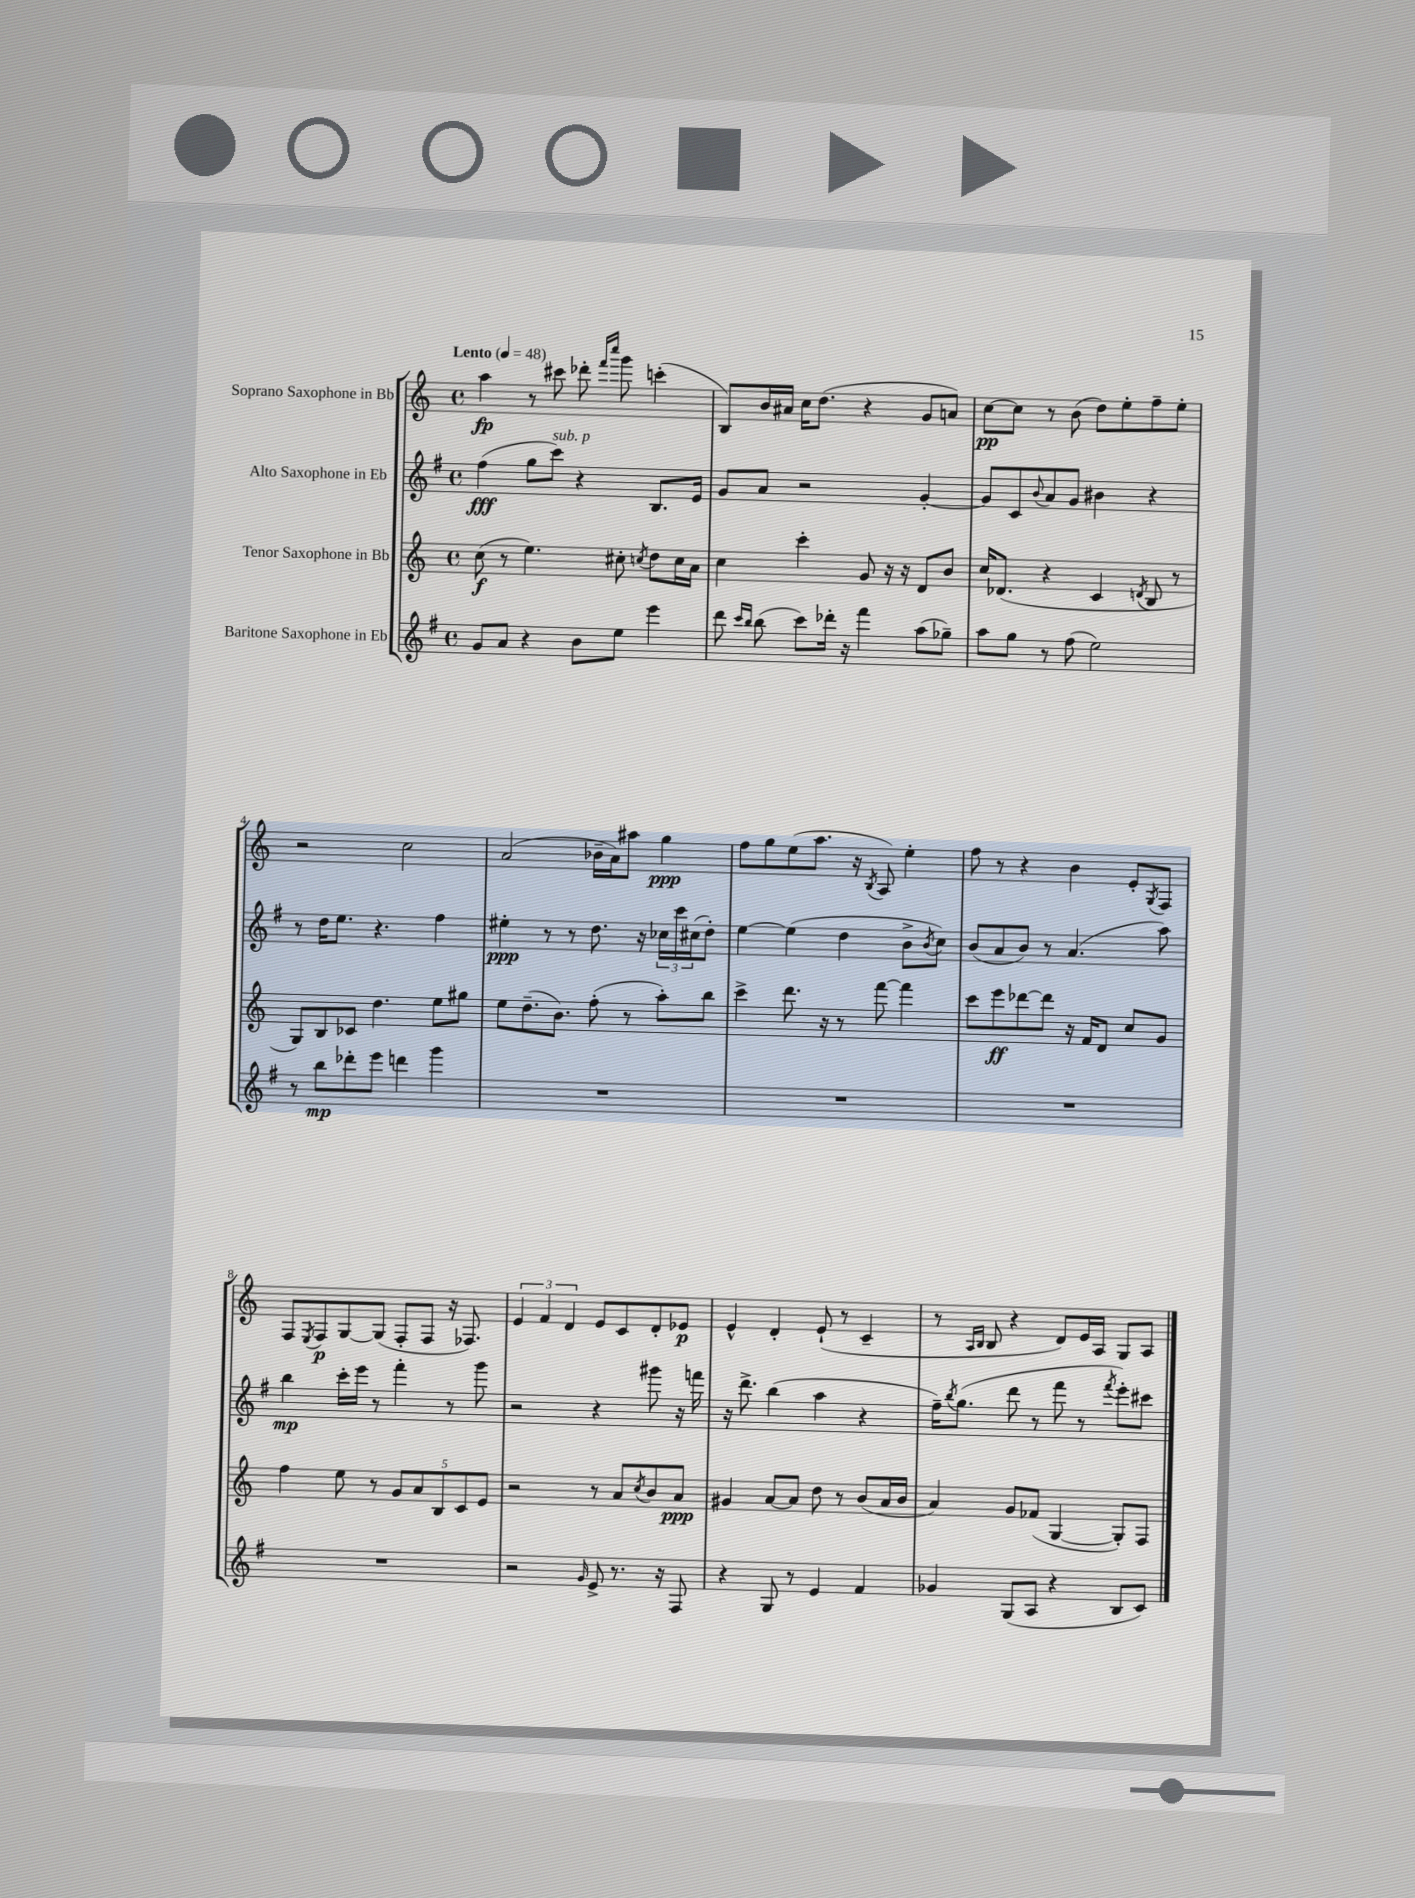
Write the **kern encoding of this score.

**kern	**dynam	**kern	**dynam	**kern	**dynam	**kern	**dynam
*part4	*part4	*part3	*part3	*part2	*part2	*part1	*part1
*staff4	*staff4	*staff3	*staff3	*staff2	*staff2	*staff1	*staff1
*I"Baritone Saxophone in Eb	*	*I"Tenor Saxophone in Bb	*	*I"Alto Saxophone in Eb	*	*I"Soprano Saxophone in Bb	*
*clefG2	*	*clefG2	*	*clefG2	*	*clefG2	*
*k[f#]	*	*k[]	*	*k[f#]	*	*k[]	*
*M4/4	*	*M4/4	*	*M4/4	*	*M4/4	*
*met(c)	*	*met(c)	*	*met(c)	*	*met(c)	*
*MM48	*	*MM48	*	*MM48	*	*MM48	*
=1	=1	=1	=1	=1	=1	=1	=1
!	!	!	!	!	!	!LO:TX:a:B:t=Lento	!
8g/L	.	(8cc\	f	(4ff#\	fff	4aa\	fp
8a/J	.	8r	.	.	.	.	.
4r	.	4.ee\)	.	8gg\L	.	8r	.
!	!	!	!	!LO:TX:a:i:t=sub. p	!	!	!
.	.	.	.	8ccc\J)	.	8ccc#X\	.
8b\L	.	.	.	4r	.	8ddd-X'\	.
.	.	.	.	.	.	16qqfff/LL	.
.	.	.	.	.	.	16qqcccc/JJ	.
8ee\J	.	8cc#X'\	.	.	.	8ggg\	.
.	.	8qccn/	.	.	.	.	.
4eee\	.	8dd\L	.	8.B/L	.	(4cccn'\	.
.	.	16cc\L	.	.	.	.	.
.	.	16a\JJ	.	16e/Jk	.	.	.
=2	=2	=2	=2	=2	=2	=2	=2
8ddd\	.	4cc\	.	8g/L	.	8B/L)	.
16qqccc/LL	.	.	.	.	.	.	.
16qqbb/JJ	.	.	.	.	.	.	.
(8bb\	.	.	.	8a/J	.	16b/L	.
.	.	.	.	.	.	16a#X/JJ	.
8ccc\L)	.	4ccc'\	.	2r	.	16cc\KL	.
.	.	.	.	.	.	(8.dd\J	.
16ddd-X'\Jk	.	.	.	.	.	.	.
16r	.	.	.	.	.	.	.
4fff#\	.	8g/	.	.	.	4r	.
.	.	16r	.	.	.	.	.
.	.	16r	.	.	.	.	.
(8aa\L	.	8d/L	.	[4g'/	.	8g/L	.
8gg-X~\J)	.	8b/J	.	.	.	8an/J)	.
=3	=3	=3	=3	=3	=3	=3	=3
8aa\L	.	16cc/KL	.	8g/L]	.	[8cc\L	pp
.	.	(8.d-X/J	.	.	.	.	.
8gg\J	.	.	.	8c/	.	8cc\J]	.
.	.	.	.	8qqb/	.	.	.
8r	.	4r	.	8a/	.	8r	.
(8ff#\	.	.	.	8g/J	.	(8b\	.
2ee\)	.	4c/	.	4b#X\	.	8dd\L)	.
.	.	.	.	.	.	8ee'\	.
.	.	8qdn/	.	.	.	.	.
.	.	8B/	.	4r	.	8ff~\	.
.	.	8r	.	.	.	8ee'\J	.
!!LO:LB:g=z
=4	=4	=4	=4	=4	=4	=4	=4
8r	.	8G/L)	.	8r	.	2r	.
8bb\L	mp	8B/	.	16dd\KL	.	.	.
.	.	.	.	8.ee\J	.	.	.
8ddd-X'\	.	8c-X/J	.	.	.	.	.
8eee\J	.	4.dd\	.	4.r	.	.	.
4dddn\	.	.	.	.	.	2cc\	.
4ggg\	.	8ee\L	.	4ff#\	.	.	.
.	.	8gg#X\J	.	.	.	.	.
=5	=5	=5	=5	=5	=5	=5	=5
1r	.	8ee\L	.	4ee#X'\	ppp	(2a/	.
.	.	(8.dd~\	.	.	.	.	.
.	.	.	.	8r	.	.	.
.	.	8.b\J)	.	.	.	.	.
.	.	.	.	8r	.	.	.
.	.	(8ff'\	.	8.dd\	.	16b-X~\LL	.
.	.	.	.	.	.	16a\J)	.
.	.	8r	.	.	.	8aa#X\J	.
.	.	.	.	16r	.	.	.
.	.	8aa'\L)	.	24cc-X\LL	.	4gg\	ppp
.	.	.	.	24ccc\	.	.	.
.	.	.	.	(24cc#X\J	.	.	.
.	.	8bb\J	.	8dd'\J)	.	.	.
=6	=6	=6	=6	=6	=6	=6	=6
1r	.	4ccc^\	.	[4ee\	.	8ff\L	.
.	.	.	.	.	.	8gg\	.
.	.	8.ddd\	.	(4ee\]	.	(8ee\	.
.	.	.	.	.	.	8.aa\J	.
.	.	16r	.	.	.	.	.
.	.	8r	.	4dd\	.	.	.
.	.	.	.	.	.	16r	.
.	.	.	.	.	.	8qB/	.
.	.	[8fff\	.	.	.	8A/)	.
.	.	4fff\]	.	8b^\L	.	4ee'\	.
.	.	.	.	8qb/	.	.	.
.	.	.	.	8cc\J)	.	.	.
=7	=7	=7	=7	=7	=7	=7	=7
1r	.	8ccc\L	.	(8b/L	.	8ff\	.
.	.	8eee\	ff	8a/	.	8r	.
.	.	[8ddd-X\	.	8b/J)	.	4r	.
.	.	8ddd-\J]	.	8r	.	.	.
.	.	16r	.	(4.a/	.	4b\	.
.	.	16f/KL	.	.	.	.	.
.	.	8d/J	.	.	.	.	.
.	.	8cc/L	.	.	.	8e'/L	.
.	.	.	.	.	.	8qG/	.
.	.	8g/J	.	8aa\)	.	8F/J	.
!!LO:LB:g=z
=8	=8	=8	=8	=8	=8	=8	=8
1r	.	4ff\	.	4bb\	mp	8F/L	.
.	.	.	.	.	.	8qE/	.
.	.	.	.	.	.	8F/	p
.	.	8ee\	.	16ccc'\LL	.	[8G/	.
.	.	.	.	16eee\JJ	.	.	.
.	.	8r	.	8r	.	(8G/J]	.
.	.	10g/L	.	4fff#'\	.	8F'/L	.
.	.	10a/	.	.	.	.	.
.	.	.	.	.	.	8F/J	.
.	.	10B/	.	.	.	.	.
.	.	.	.	8r	.	16r	.
.	.	10c/	.	.	.	.	.
.	.	.	.	.	.	8.F-X/)	.
.	.	.	.	8ggg\	.	.	.
.	.	10e/J	.	.	.	.	.
=9	=9	=9	=9	=9	=9	=9	=9
2r	.	2r	.	2r	.	6e/	.
.	.	.	.	.	.	6f/	.
.	.	.	.	.	.	6d/	.
16qqg/	.	.	.	.	.	.	.
8e^/	.	8r	.	4r	.	8e/L	.
8.r	.	8a/L	.	.	.	8c/	.
.	.	8qcc/	.	.	.	.	.
.	.	8b/	.	8ggg#X\	.	8d'/	.
16r	.	.	.	.	.	.	.
8F#/	.	8a/J	ppp	16r	.	8e-X/J	p
.	.	.	.	16fffn\	.	.	.
=10	=10	=10	=10	=10	=10	=10	=10
4r	.	4g#X/	.	16r	.	4e^^/	.
.	.	.	.	8.ddd^\	.	.	.
8G/	.	[8a/L	.	(4bb\	.	4d'/	.
8r	.	8a/J]	.	.	.	.	.
4e/	.	8dd\	.	4aa\	.	(8e`/	.
.	.	8r	.	.	.	8r	.
4f#/	.	(8b/L	.	4r	.	4c~/	.
.	.	16a/L	.	.	.	.	.
.	.	16b/JJ	.	.	.	.	.
=11	=11	=11	=11	=11	=11	=11	=11
4g-X/	.	4a/)	.	16ff#~\KL)	.	8r	.
.	.	.	.	8qbb/	.	.	.
.	.	.	.	(8.gg\J	.	.	.
.	.	.	.	.	.	16qqA/LL	.
.	.	.	.	.	.	16qqB/JJ	.
.	.	.	.	.	.	8B/	.
(8G/L	.	8g/L	.	8ddd\	.	4r	.
8A/J	.	(8f-X/J	.	8r	.	.	.
4r	.	[4G/	.	8fff#\	.	8d/L)	.
.	.	.	.	8r	.	16e/L	.
.	.	.	.	.	.	16A/JJ	.
.	.	.	.	8qfff#/	.	.	.
8B/L	.	8G'/L])	.	8eee'\L)	.	8G/L	.
8c/J)	.	8F/J	.	8ccc#X\J	.	8A/J	.
==	==	==	==	==	==	==	==
*-	*-	*-	*-	*-	*-	*-	*-
